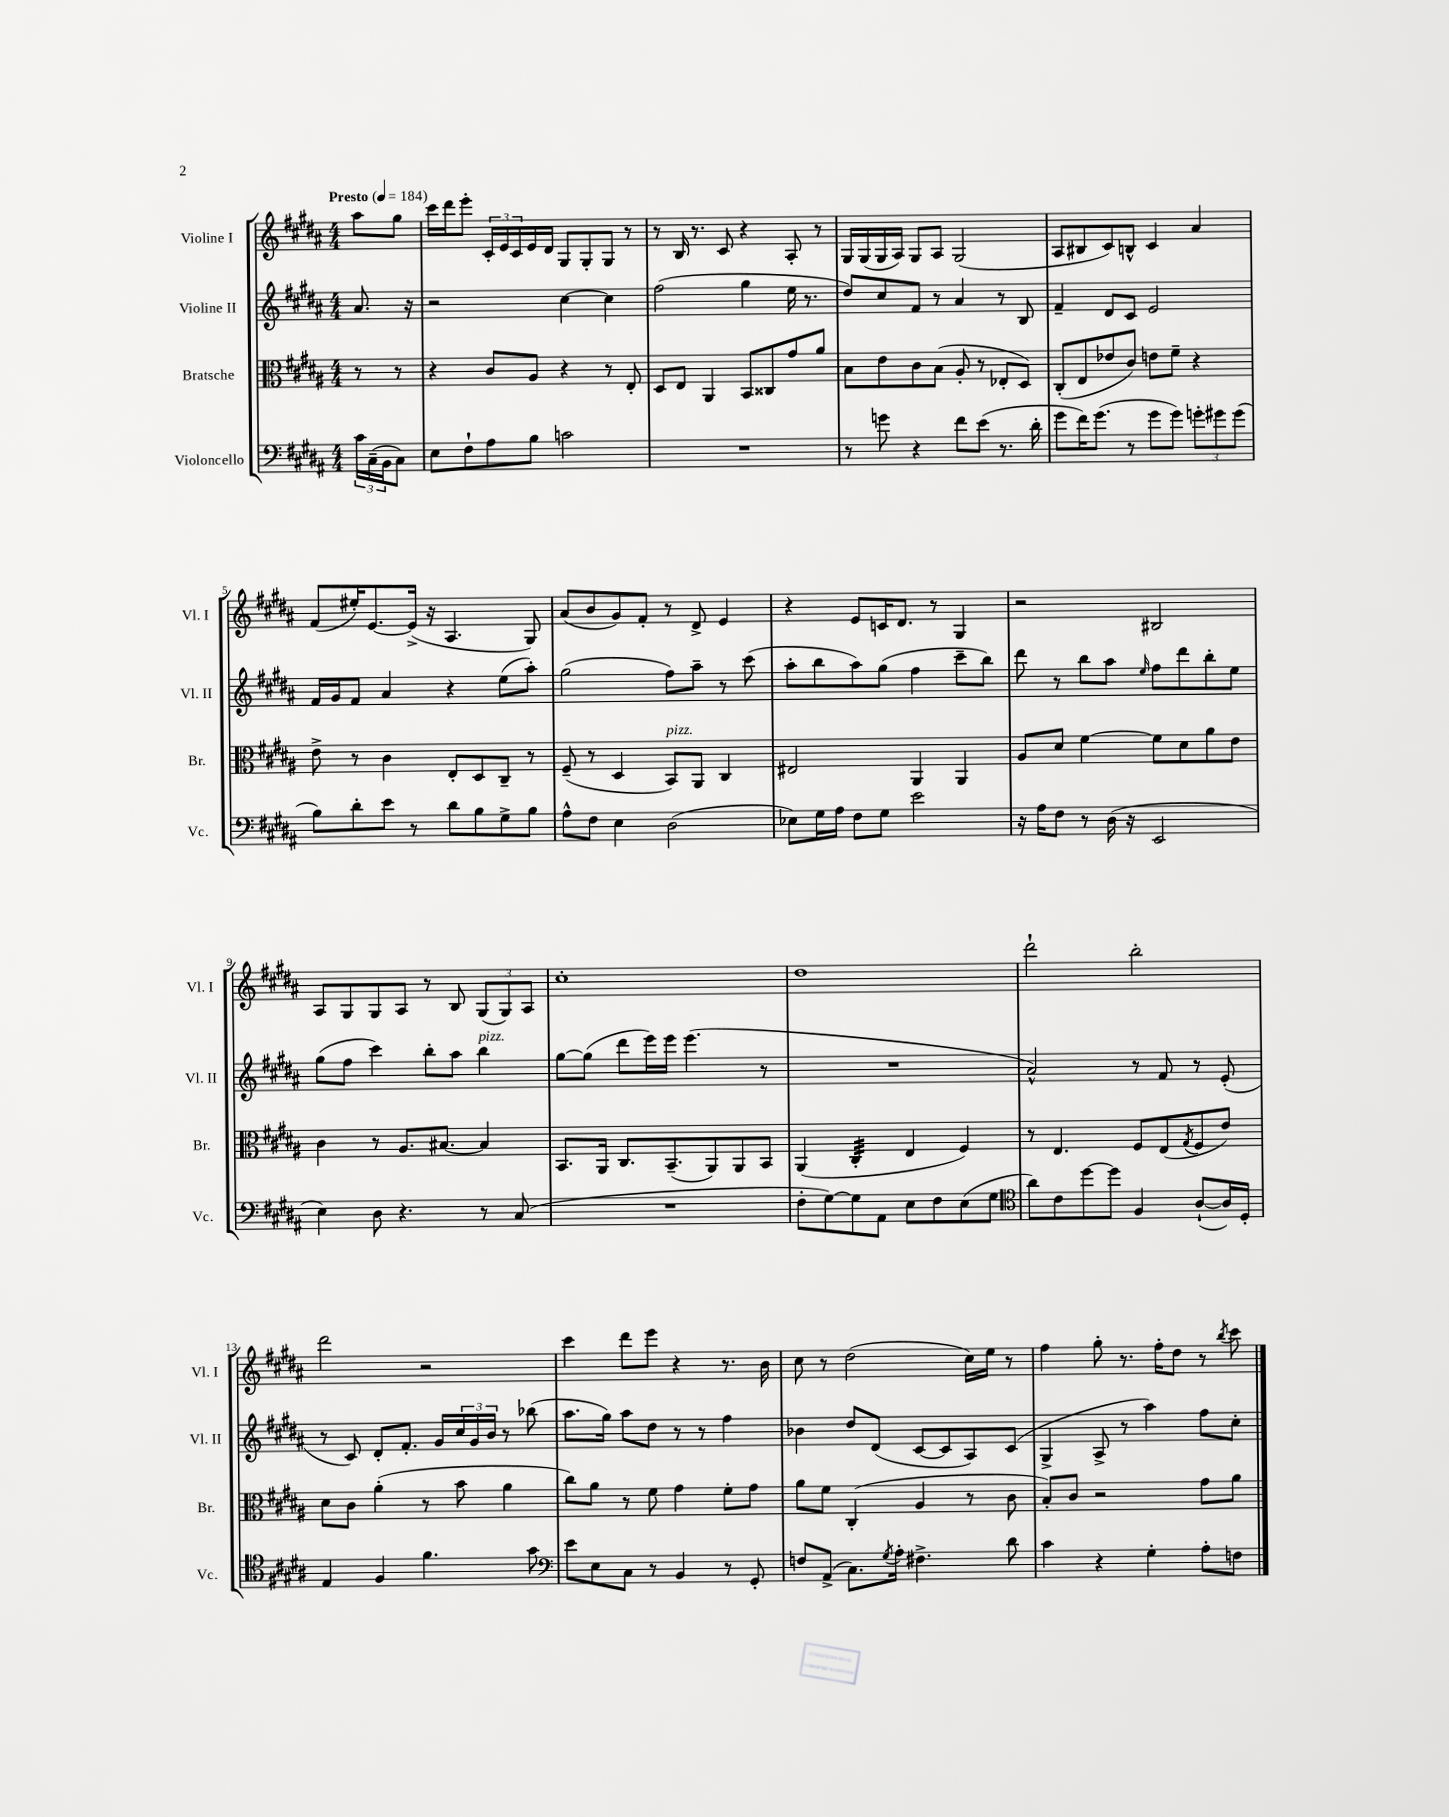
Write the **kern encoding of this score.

**kern	**kern	**kern	**kern
*staff4	*staff3	*staff2	*staff1
*clefF4	*clefC3	*clefG2	*clefG2
*k[f#c#g#d#a#]	*k[f#c#g#d#a#]	*k[f#c#g#d#a#]	*k[f#c#g#d#a#]
*M4/4	*M4/4	*M4/4	*M4/4
*MM184	*MM184	*MM184	*MM184
24c#	8r	8.a#	8aa#
(24C#~	.	.	.
24BB	.	.	.
8C#)	8r	.	8gg#
.	.	16r	.
=	=	=	=
8E	4r	2r	16ccc#
.	.	.	16ddd#
8F#`	.	.	8eee'
8A#	8c#	.	24c#'
.	.	.	24e
.	.	.	24c#
8B	8A#	.	16e
.	.	.	16d#
2c	4r	[4cc#	8G#
.	.	.	8G#'
.	8r	4cc#]	8G#
.	8E'	.	8r
=	=	=	=
1r	8D#	(2ff#	8r
.	8E	.	16B
.	.	.	8.r
.	4AA#	.	.
.	.	.	8c#
.	8BB	4gg#	4r
.	8C##	.	.
.	8g#	16ee	8A#'
.	.	8.r	.
.	8a#	.	8r
=	=	=	=
8r	8B	8dd#)	16G#
.	.	.	(16G#
8g	8e	8cc#	16G#
.	.	.	16A#)
4r	8c#	8f#	8G#
.	(8B	8r	8A#
8f#	8A#'	4a#	(2G#
(8e	8r	.	.
8.r	8E-'	8r	.
.	8D#)	8B	.
16d#'	.	.	.
=	=	=	=
8g#	(8C#'	4f#~	8A#
16f#)	8E	.	8B#
(8.g#	.	.	.
.	8e-	8d#	8c#)
8r	8c#)	8c#	8B^^
8g#	8e	2e	4c#
8g#)	8f#~	.	.
12g'	4r	.	4a#
12g#	.	.	.
(12g#	.	.	.
=	=	=	=
8B)	8e^	16f#	(8f#
.	.	16g#	.
8d#'	8r	8f#	16ee#')
.	.	.	[8.e
8e	4c#	4a#	.
8r	.	.	(16e^]
.	.	.	16r
8d#	8E'	4r	4.A#
8B	8D#	.	.
8G#^	8C#~	(8ee	.
8B	8r	8aa#')	8G#)
=	=	=	=
8A#^^	(8F#~	(2gg#	(8a#
8F#	8r	.	8b
4E	4D#	.	8g#)
.	.	.	8f#'
(2D#	8BB)	8ff#)	8r
.	8AA#	8aa#~	8d#^
.	4C#	8r	4e
.	.	(8ccc#	.
=	=	=	=
8E-)	2E#	8aa#'	4r
16G#	.	8bb	.
16A#	.	.	.
8F#	.	8aa#)	8e
8G#	.	(8gg#	16c
.	.	.	8.d#
2e	4AA#	4ff#	.
.	.	.	8r
.	4AA#	8ccc#~	4G#
.	.	8bb)	.
=	=	=	=
16r	8A#	8ddd#	2r
16A#	.	.	.
8F#	8d#	8r	.
8r	[4f#	8bb	.
(16D#	.	8aa#	.
16r	.	.	.
.	.	16qqee	.
2EE	8f#]	8ff#	2B#
.	8d#	8ddd#	.
.	8a#	8bb'	.
.	8e	8ee	.
=	=	=	=
4E)	4c#	(8gg#	8A#
.	.	8ff#	8G#
8D#	8r	4ccc#)	8G#
4.r	8.A#	.	8A#
.	.	8bb'	8r
.	[8.B#	.	.
.	.	8aa#	8B
8r	4B#]	4bb	(12G#
.	.	.	12G#)
(8C#	.	.	.
.	.	.	12A#
=	=	=	=
1r	8.BB	[8gg#	1cc#'
.	.	(8gg#]	.
.	16AA#	.	.
.	8.C#	8ddd#	.
.	.	16eee)	.
.	(8.BB~	16eee	.
.	.	(4.eee	.
.	8AA#)	.	.
.	8AA#	.	.
.	8BB	8r	.
=	=	=	=
8F#'	(4AA#	1r	1dd#
[8G#)	.	.	.
8G#]	4C#'	.	.
8AA#	.	.	.
8E	4E	.	.
8F#	.	.	.
(8E	4F#)	.	.
8G#	.	.	.
=	=	=	=
*clefC4	*	*	*
8a#)	8r	2a#^^)	2ddd#`
8c#	4.E	.	.
[8dd#	.	.	.
8dd#]	.	.	.
4F#	8F#	8r	2bb'
.	(8E	8f#	.
.	8qG#	.	.
([8A#`	8F#	8r	.
16A#])	8e)	(8e'	.
16D#'	.	.	.
=	=	=	=
4E	8d#	8r	2ddd#
.	8c#	8c#)	.
4F#	(4a#'	8d#'	.
.	.	8.f#'	.
4.f#	8r	.	2r
.	.	16g#	.
.	8b	24cc#	.
.	.	24g#	.
.	.	24b	.
.	4a#	8r	.
8g#	.	(8bb-	.
=	=	=	=
*clefF4	*	*	*
8e	8cc#)	8.aa#	4ccc#
8E	8a#	.	.
.	.	16gg#)	.
8C#	8r	8aa#	8ddd#
8r	8f#	8dd#	8eee
4BB	4g#	8r	4r
.	.	8r	.
8r	8f#'	4ff#	8.r
8GG#'	8g#	.	.
.	.	.	16b
=	=	=	=
8F	8a#	4b-	8cc#
(8AA#^	8f#	.	8r
8.C#)	(4C#'	8dd#	(2dd#
.	.	(8d#	.
8qG#	.	.	.
16A#'	.	.	.
4.F#^	4A#	[8c#	.
.	.	8c#]	.
.	8r	8A#)	16cc#)
.	.	.	16ee
8d#	8c#	(8c#	8r
=	=	=	=
4c#	8B')	4G#^	4ff#
.	8c#	.	.
4r	2r	8A#^	8gg#'
.	.	8r	8.r
4G#'	.	4aa#)	.
.	.	.	16ff#'
.	.	.	8dd#
8A#'	8g#	8ff#	8r
.	.	.	8qbb
8F	8a#	8cc#'	8ccc#
==	==	==	==
*-	*-	*-	*-
